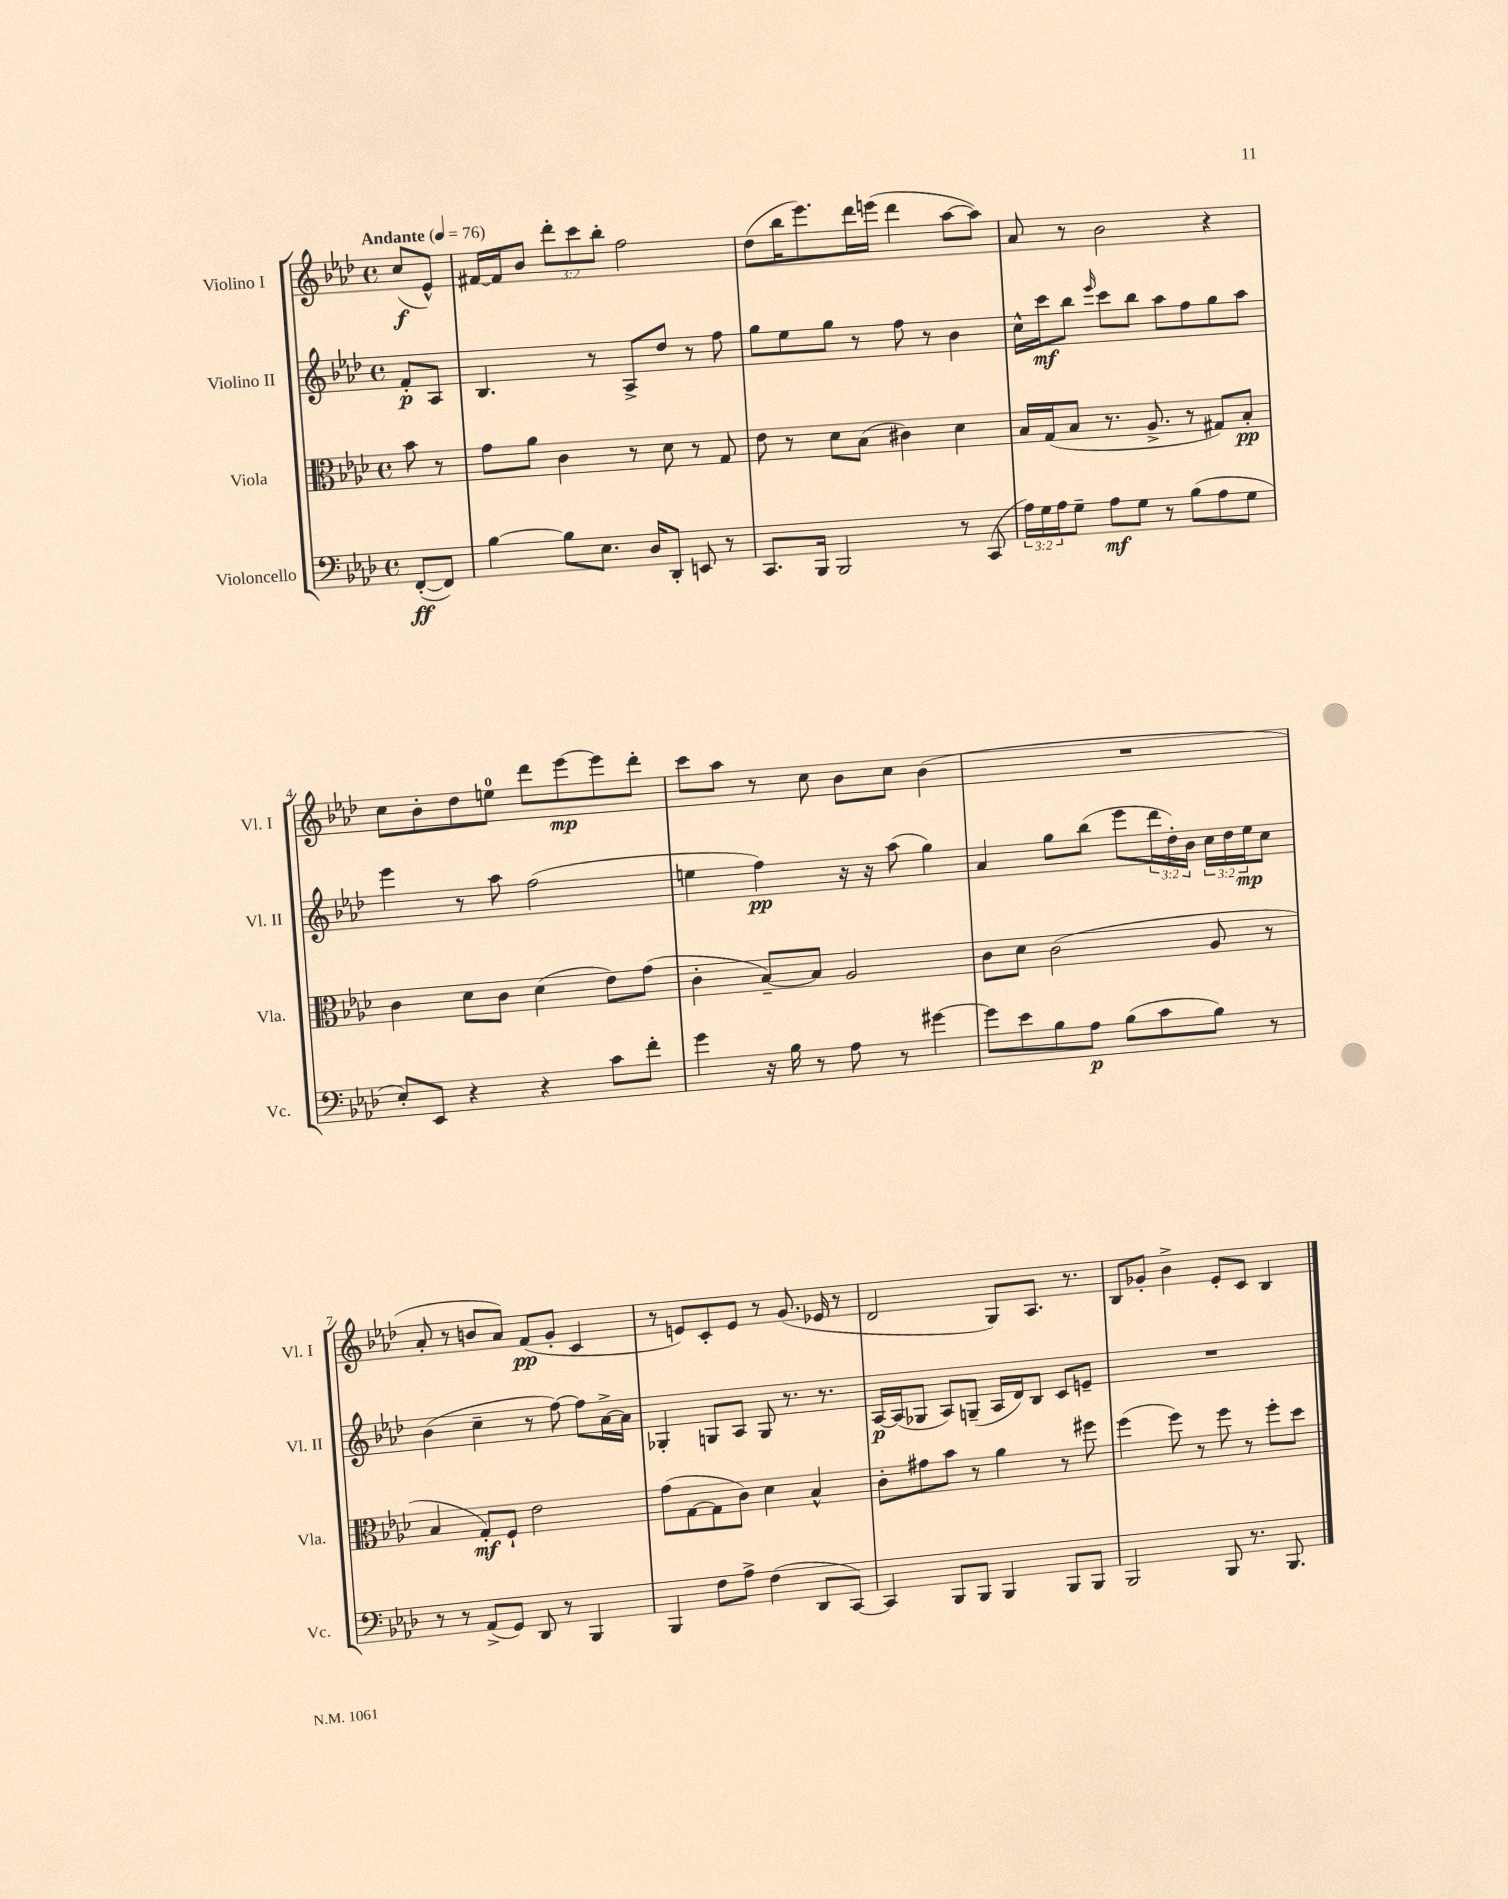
<<
\new StaffGroup <<
\new Staff = "s0" \with { instrumentName = "Violino I" shortInstrumentName = "Vl. I" } {
    \clef treble \key aes \major \defaultTimeSignature \time 4/4 \override Staff.TupletNumber.text = #tuplet-number::calc-fraction-text \partial 4 \tempo "Andante" 4 = 76
    c''8\f( ees'8-^) |
    fis'16~ fis'16 bes'8 \tuplet 3/2 { des'''8-. c'''8 bes''8-. } f''2 |
    des''8( bes''16 ees'''8.) des'''16 e'''16( des'''4 aes''8~ aes''8) |
    aes'8 r8 bes'2 r4 |
    c''8 bes'8-. des''8 e''8-0 des'''8 ees'''8~\mp ees'''8 des'''8-. |
    c'''8 aes''8 r8 c''8 bes'8 c''8 bes'4( |
    R1 |
    aes'8-. r8 b'8 aes'8) f'8\pp( g'8-. c'4 |
    r8 e'8) c'8-. e'8 r8 g'8.( ees'16 r8 |
    des'2 g8) aes8. r8. |
    bes8 ges'8-. bes'4-> ees'8-. c'8 bes4 \bar "|." |
}
\new Staff = "s1" \with { instrumentName = "Violino II" shortInstrumentName = "Vl. II" } {
    \clef treble \key aes \major \defaultTimeSignature \time 4/4 \override Staff.TupletNumber.text = #tuplet-number::calc-fraction-text \partial 4
    f'8-.\p aes8 |
    bes4. r8 aes8-> des''8 r8 f''8 |
    g''8 ees''8 g''8 r8 f''8 r8 bes'4 |
    c''16-^ c'''16\mf bes''8 \grace { ees'''16 } c'''8 bes''8 aes''8 f''8 g''8 aes''8 |
    ees'''4 r8 aes''8 f''2( |
    e''4 f''4\pp) r16 r16 aes''8( g''4) |
    aes'4 g''8 bes''8( ees'''8 \tuplet 3/2 { des'''16 des''16-.) bes'16 } \tuplet 3/2 { c''16 des''16 ees''16\mp } c''8 |
    bes'4( c''4-- r8 f''8~) f''8 aes'16~-> aes'16 |
    ges4-. g8 aes8 g8 r8. r8. |
    aes16~\p aes16( ges8 aes8) g8--( aes16 des'16) bes8 c'8 e'8-- |
    R1 \bar "|." |
}
\new Staff = "s2" \with { instrumentName = "Viola" shortInstrumentName = "Vla." } {
    \clef alto \key aes \major \defaultTimeSignature \time 4/4 \partial 4
    bes'8 r8 |
    g'8 aes'8 c'4 r8 des'8 r8 g8 |
    ees'8 r8 des'8 bes8( cis'4) des'4 |
    bes16 g16( bes8 r8. aes8.-> r8 gis8) bes8-.\pp |
    c'4 des'8 c'8 des'4( ees'8) g'8( |
    c'4-. bes8~--) bes8 aes2 |
    c'8 des'8 c'2( aes8 r8 |
    bes4 g8-.\mf) f8-! ees'2 |
    g'8( g8~ g8 c'8) des'4 bes4-^ |
    c'8-. gis'8 bes'8 r8 aes'4 r8 fis''8 |
    f''4( f''8) r8 f''8 r8 f''8-. des''8 \bar "|." |
}
\new Staff = "s3" \with { instrumentName = "Violoncello" shortInstrumentName = "Vc." } {
    \clef bass \key aes \major \defaultTimeSignature \time 4/4 \override Staff.TupletNumber.text = #tuplet-number::calc-fraction-text \partial 4
    f,8~-.\ff( f,8) |
    bes4~ bes8 ees8. des16 des,8-. e,8 r8 |
    c,8. bes,,16 bes,,2 r8 c,8( |
    \tuplet 3/2 { aes16) g16 aes16 } g8-- aes8\mf g8 r8 bes8( aes8 g8 |
    ees8-.) ees,8 r4 r4 c'8 f'8-. |
    g'4 r16 bes16 r8 aes8 r8 gis'4~ |
    gis'8 ees'8 bes8 aes8\p bes8( c'8 bes8) r8 |
    r8 r8 aes,8->( g,8) des,8 r8 bes,,4 |
    bes,,4 f8 aes8-> f4( des,8 c,8~) |
    c,4 bes,,8 bes,,8 bes,,4 bes,,8 bes,,8 |
    bes,,2 bes,,8 r8. bes,,8. \bar "|." |
}
>>
>>
